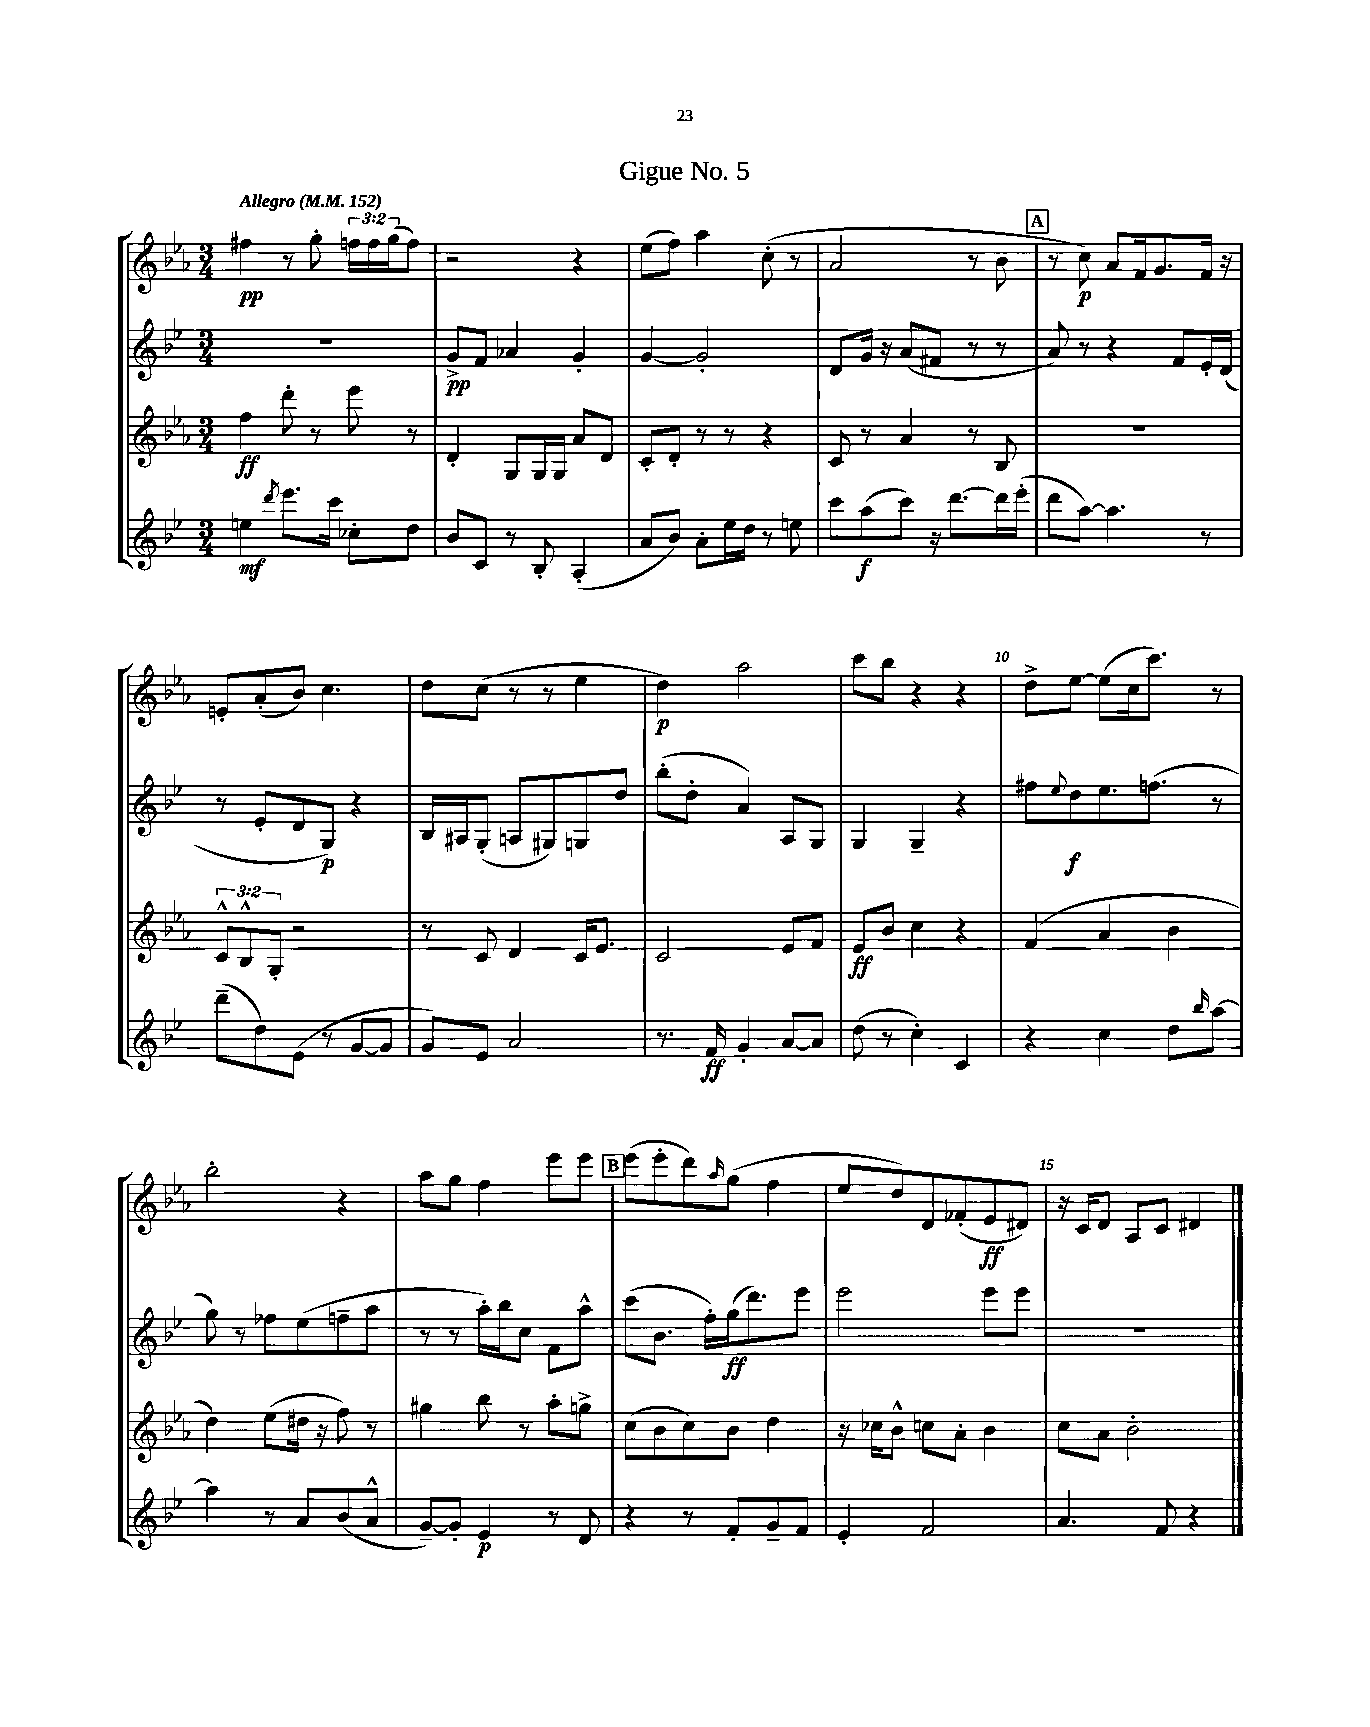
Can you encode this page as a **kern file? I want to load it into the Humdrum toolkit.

**kern	**dynam	**kern	**dynam	**kern	**dynam	**kern	**dynam
*part4	*part4	*part3	*part3	*part2	*part2	*part1	*part1
*staff4	*staff4	*staff3	*staff3	*staff2	*staff2	*staff1	*staff1
*clefG2	*	*clefG2	*	*clefG2	*	*clefG2	*
*k[b-e-]	*	*k[b-e-a-]	*	*k[b-e-]	*	*k[b-e-a-]	*
*M3/4	*	*M3/4	*	*M3/4	*	*M3/4	*
*MM152	*	*MM152	*	*MM152	*	*MM152	*
=1	=1	=1	=1	=1	=1	=1	=1
!	!	!	!	!	!	!LO:TX:a:B:t=Allegro	!
4een\	mf	4ff\	ff	2.r	.	4ff#X\	pp
8qddd/	.	.	.	.	.	.	.
8.eee-\L	.	8ddd'\	.	.	.	8r	.
.	.	8r	.	.	.	8gg'\	.
16ccc\Jk	.	.	.	.	.	.	.
8cc-X'\L	.	8eee-\	.	.	.	24ffn\LL	.
.	.	.	.	.	.	24ff\	.
.	.	.	.	.	.	(24gg\J	.
8dd\J	.	8r	.	.	.	8ff\J)	.
=2	=2	=2	=2	=2	=2	=2	=2
8b-/L	.	4d'/	.	8g^/L	pp	2r	.
8c/J	.	.	.	8f/J	.	.	.
8r	.	8G/L	.	4a-X/	.	.	.
8B-'/	.	16G/L	.	.	.	.	.
.	.	16G/JJ	.	.	.	.	.
(4A'/	.	8a-/L	.	4g'/	.	4r	.
.	.	8d/J	.	.	.	.	.
=3	=3	=3	=3	=3	=3	=3	=3
8a/L	.	8c'/L	.	[4g/	.	(8ee-\L	.
8b-/J)	.	8d'/J	.	.	.	8ff\J)	.
8a'\L	.	8r	.	2g'/]	.	4aa-\	.
16ee-\L	.	8r	.	.	.	.	.
16dd\JJ	.	.	.	.	.	.	.
8r	.	4r	.	.	.	(8cc'\	.
8een\	.	.	.	.	.	8r	.
=4	=4	=4	=4	=4	=4	=4	=4
8ccc\L	.	8c/	.	8d/L	.	2a-/	.
(8aa\	f	8r	.	16g/Jk	.	.	.
.	.	.	.	16r	.	.	.
8ccc\J)	.	4a-/	.	(8a/L	.	.	.
16r	.	.	.	8f#X/J	.	.	.
[8.ddd\L	.	.	.	.	.	.	.
.	.	8r	.	8r	.	8r	.
16ddd\L]	.	8B-/	.	8r	.	8b-\	.
(16eee-'\JJ	.	.	.	.	.	.	.
!!LO:REH:place=s1:t=A
=5	=5	=5	=5	=5	=5	=5	=5
8ddd\L	.	2.r	.	8a/)	.	8r	.
[8aa\J)	.	.	.	8r	.	8cc\)	p
4.aa\]	.	.	.	4r	.	8a-/L	.
.	.	.	.	.	.	16f/k	.
.	.	.	.	.	.	8.g/	.
.	.	.	.	8f/L	.	.	.
8r	.	.	.	16e-'/L	.	16f/Jk	.
.	.	.	.	(16d/JJ	.	16r	.
!!LO:LB:g=z
=6	=6	=6	=6	=6	=6	=6	=6
(8ddd~\L	.	12c^^/L	.	8r	.	8en'/L	.
.	.	12B-^^/	.	.	.	.	.
8dd\)	.	.	.	8e-'/L	.	(8a-'/	.
.	.	12G'/J	.	.	.	.	.
(8e-\J	.	2r	.	8d/	.	8b-/J)	.
8r	.	.	.	8G/J)	p	4.cc\	.
[8g/L	.	.	.	4r	.	.	.
8g/J]	.	.	.	.	.	.	.
=7	=7	=7	=7	=7	=7	=7	=7
8g/L)	.	8r	.	16B-/LL	.	8dd\L	.
.	.	.	.	16A#X/J	.	.	.
8e-/J	.	8c/	.	(8G'/J	.	(8cc\J	.
2a/	.	4d/	.	8An/L	.	8r	.
.	.	.	.	8G#X/)	.	8r	.
.	.	16c/KL	.	8Gn/	.	4ee-\	.
.	.	8.e-/J	.	.	.	.	.
.	.	.	.	8dd/J	.	.	.
=8	=8	=8	=8	=8	=8	=8	=8
8.r	.	2c/	.	(8bb-'\L	.	4dd\)	p
.	.	.	.	8dd'\J	.	.	.
16f/	ff	.	.	.	.	.	.
4g'/	.	.	.	4a/)	.	2aa-\	.
[8a/L	.	8e-/L	.	8A/L	.	.	.
8a/J]	.	8f/J	.	8G/J	.	.	.
=9	=9	=9	=9	=9	=9	=9	=9
(8dd\	.	8e-/L	ff	4G/	.	8ccc\L	.
8r	.	8b-/J	.	.	.	8bb-\J	.
4cc'\)	.	4cc\	.	4G~/	.	4r	.
4c/	.	4r	.	4r	.	4r	.
=10	=10	=10	=10	=10	=10	=10	=10
4r	.	(4f/	.	8ff#X\L	.	8dd^\L	.
.	.	.	.	8qqee-/	.	.	.
.	.	.	.	8dd\	f	[8ee-\J	.
4cc\	.	4a-/	.	8.ee-\	.	(8ee-\L]	.
.	.	.	.	.	.	16cc\k	.
.	.	.	.	(8.ffn\J	.	8.ccc\J)	.
8dd\L	.	4b-\	.	.	.	.	.
16qqbb-/	.	.	.	.	.	.	.
[8aa\J	.	.	.	8r	.	8r	.
!!LO:LB:g=z
=11	=11	=11	=11	=11	=11	=11	=11
4aa\]	.	4dd\)	.	8gg\)	.	2bb-'\	.
.	.	.	.	8r	.	.	.
8r	.	(8ee-\L	.	8ff-X\L	.	.	.
8a/L	.	16dd#X\Jk	.	(8ee-\	.	.	.
.	.	16r	.	.	.	.	.
(8b-/	.	8ff\)	.	8ffn~\	.	4r	.
8a^^/J	.	8r	.	8aa\J	.	.	.
=12	=12	=12	=12	=12	=12	=12	=12
[8g~/L)	.	4gg#X\	.	8r	.	8aa-\L	.
8g'/J]	.	.	.	8r	.	8gg\J	.
4e-/	p	8bb-\	.	16aa'\LL)	.	4ff\	.
.	.	.	.	16bb-\J	.	.	.
.	.	8r	.	8cc\J	.	.	.
8r	.	8aa-'\L	.	8f\L	.	8eee-\L	.
8d/	.	8ggn^\J	.	8aa^^\J	.	8eee-\J	.
!!LO:REH:place=s1:t=B
=13	=13	=13	=13	=13	=13	=13	=13
4r	.	(8cc\L	.	(8ccc\L	.	(8eee-\L	.
.	.	8b-\	.	8.b-\J	.	8eee-'\	.
8r	.	8cc\)	.	.	.	8ddd\)	.
.	.	.	.	16ff'\LL)	.	.	.
.	.	.	.	.	.	16qqaa-/	.
8f'/L	.	8b-\J	.	(16gg\J	ff	(8gg\J	.
.	.	.	.	8.ddd\)	.	.	.
8g~/	.	4dd\	.	.	.	4ff\	.
8f/J	.	.	.	8eee-\J	.	.	.
=14	=14	=14	=14	=14	=14	=14	=14
4e-'/	.	16r	.	2eee-\	.	8ee-/L	.
.	.	16cc-X\KL	.	.	.	.	.
.	.	8b-^^\J	.	.	.	8dd/)	.
2f/	.	8ccn\L	.	.	.	8d/	.
.	.	8a-'\J	.	.	.	(8f-X'/	.
.	.	4b-\	.	8eee-\L	.	8e-/	ff
.	.	.	.	8eee-\J	.	8d#X/J)	.
=15	=15	=15	=15	=15	=15	=15	=15
4.a/	.	8cc\L	.	2.r	.	16r	.
.	.	.	.	.	.	16c/KL	.
.	.	8a-\J	.	.	.	8d/J	.
.	.	2b-'\	.	.	.	8A-/L	.
8f/	.	.	.	.	.	8c/J	.
4r	.	.	.	.	.	4d#X/	.
==	==	==	==	==	==	==	==
*-	*-	*-	*-	*-	*-	*-	*-
